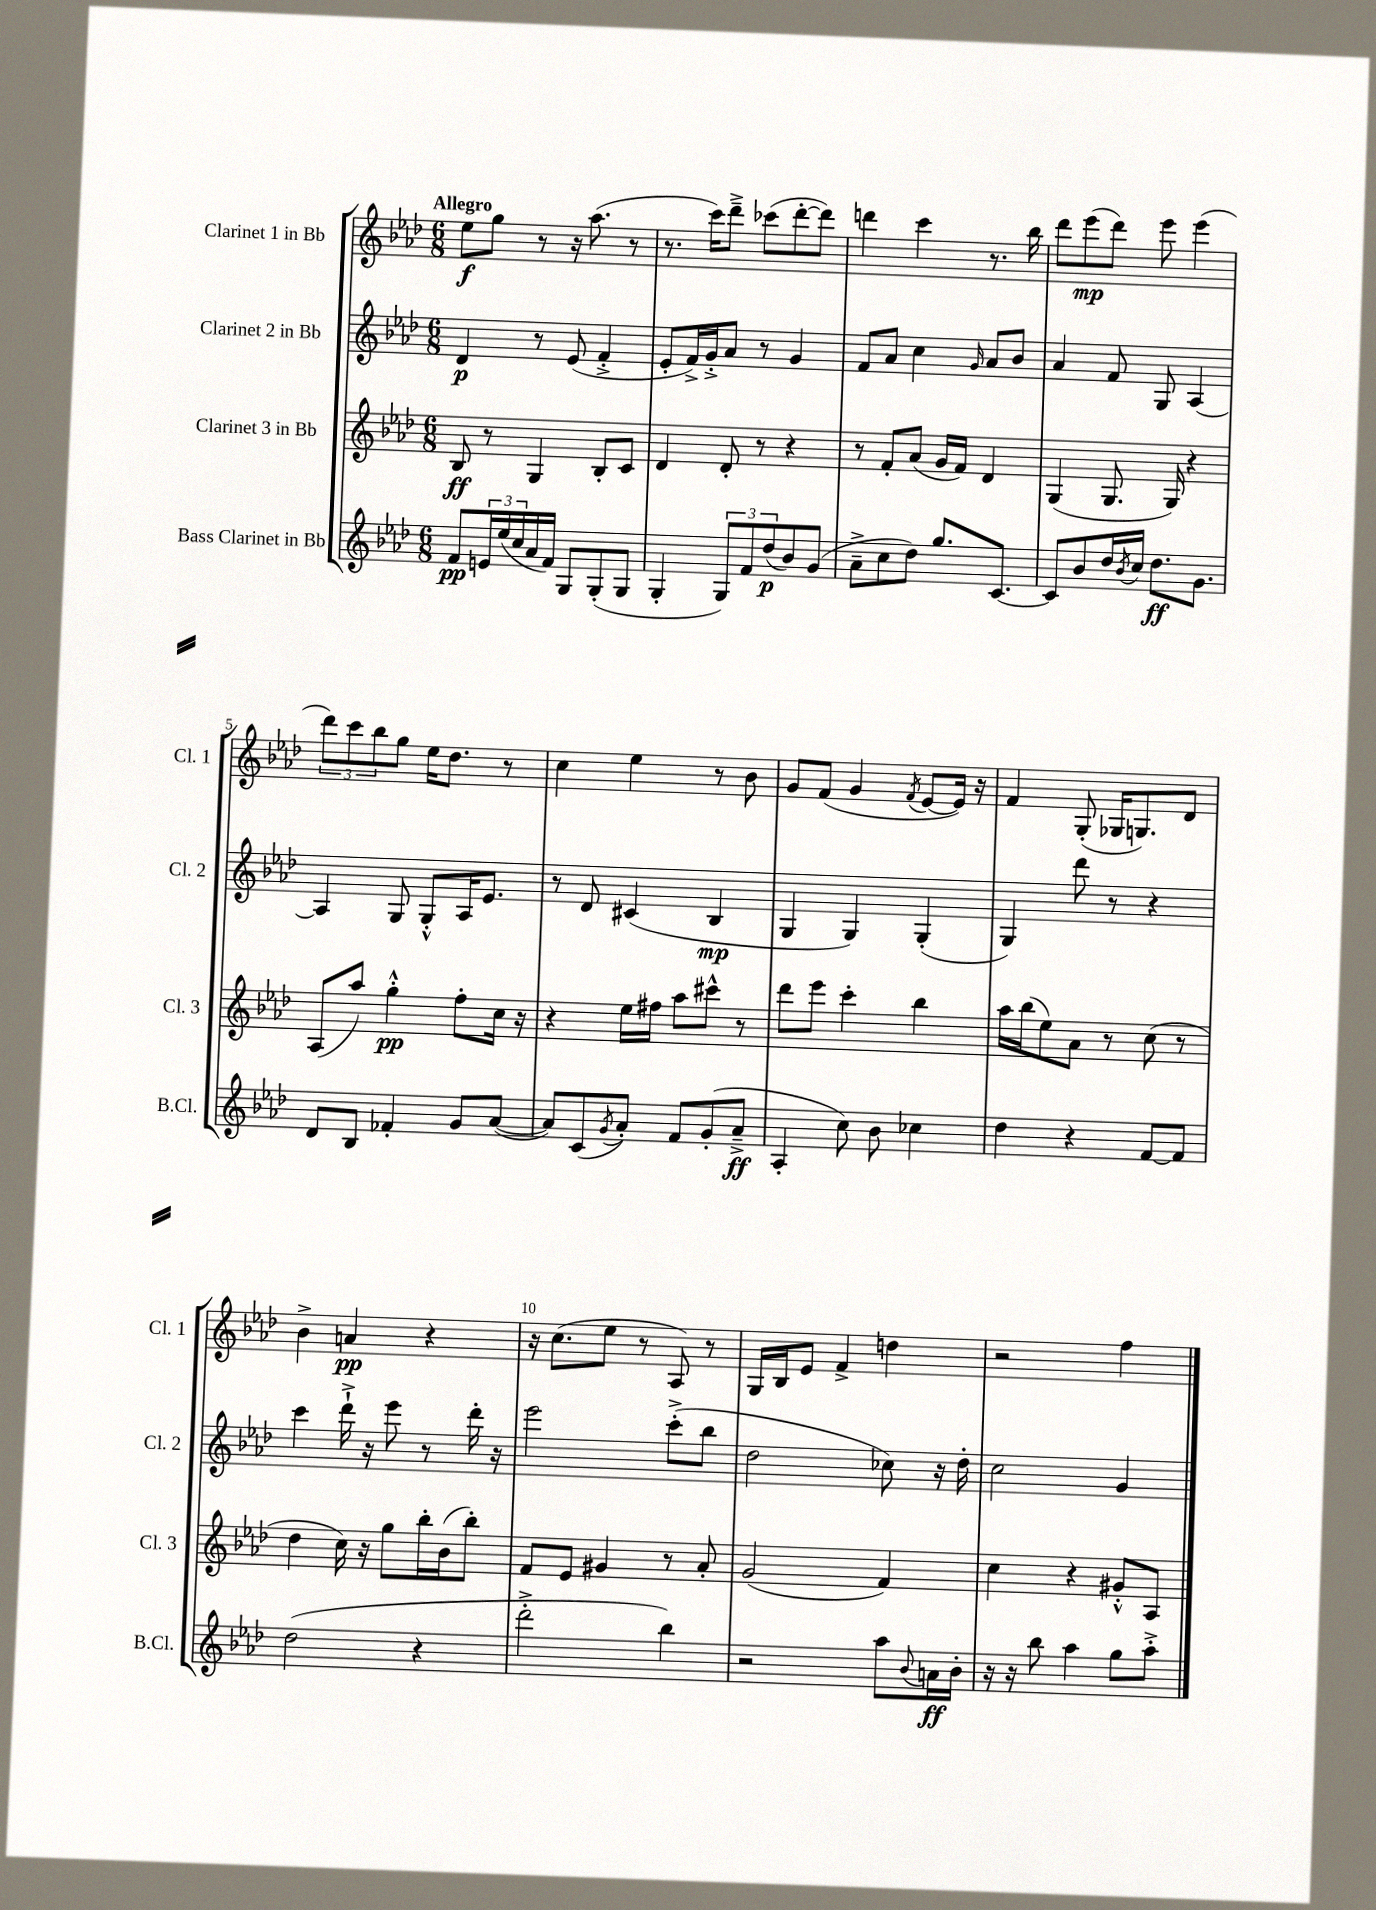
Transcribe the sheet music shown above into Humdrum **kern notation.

**kern	**kern	**kern	**kern
*staff4	*staff3	*staff2	*staff1
*clefG2	*clefG2	*clefG2	*clefG2
*k[b-e-a-d-]	*k[b-e-a-d-]	*k[b-e-a-d-]	*k[b-e-a-d-]
*M6/8	*M6/8	*M6/8	*M6/8
8f	8B-	4d-	8ee-
24e	8r	.	8gg
(24ee-	.	.	.
24cc	.	.	.
16a-	4G	8r	8r
16f)	.	.	.
8G	.	(8e-	16r
.	.	.	(8.aa-
(8G'	8B-'	4f'^	.
8G	8c	.	8r
=	=	=	=
4G'	4d-	8e-'	8.r
.	.	16f^)	.
.	.	16g'^	16ccc)
12G)	8d-'	8a-	8ddd-~^
12f	.	.	.
.	8r	8r	(8ccc-
(12dd-	.	.	.
8b-)	4r	4g	[8ddd-'
(8g	.	.	8ddd-])
=	=	=	=
8a-~^	8r	8f	4ddd
8cc	8f'	8a-	.
8dd-)	(8a-	4cc	4ccc
8.gg	16g	.	.
.	16f)	.	.
.	.	16qqg	.
.	4d-	8a-	8.r
[8.c	.	.	.
.	.	8b-	.
.	.	.	16bb-
=	=	=	=
8c]	(4G	4a-	8ddd-
8b-	.	.	(8eee-
16dd-	8.G	8f	8ddd-)
8qb-	.	.	.
16cc	.	.	.
8.dd-	.	8G	8eee-
.	16G)	.	.
.	4r	[4A-	(4eee-
8.g	.	.	.
=	=	=	=
8d-	(8A-	4A-]	12ddd-)
.	.	.	12ccc
8B-	8aa-)	.	.
.	.	.	12bb-
4f-'	4gg'^^	8G	8gg
.	.	8G'^^	16ee-
.	.	.	8.dd-
8g	8ff'	16A-	.
.	.	8.e-	.
([8a-	16cc	.	8r
.	16r	.	.
=	=	=	=
8a-])	4r	8r	4cc
(8c	.	8d-	.
8qg	.	.	.
8a-')	16ee-	(4c#	4ee-
.	16ff#	.	.
8f	8aa-	.	.
(8g'	8ccc#^^	4B-	8r
8a-~^	8r	.	8b-
=	=	=	=
4A-'	8ddd-	4G	8g
.	8eee-	.	(8f
8cc)	4ccc'	4G)	4g
8b-	.	.	.
.	.	.	8qf
4cc-	4bb-	(4G'	[8e-
.	.	.	16e-])
.	.	.	16r
=	=	=	=
4dd-	16aa-	4G)	4f
.	(16bb-	.	.
.	8ee-)	.	.
4r	8a-	8ddd-	(8G'
.	8r	8r	16G-
.	.	.	8.G)
[8f	(8cc	4r	.
8f]	8r	.	8d-
=	=	=	=
(2dd-	4dd-	4ccc	4b-^
.	16cc)	16ddd-`^	4a
.	16r	16r	.
.	8gg	8eee-	.
4r	16bb-'	8r	4r
.	(16b-	.	.
.	8bb-')	16ddd-'	.
.	.	16r	.
=	=	=	=
2ddd-'^	8f	2eee-	16r
.	.	.	(8.cc
.	8e-	.	.
.	4g#	.	8ee-
.	.	.	8r
4bb-)	8r	(8ccc'^	8A-)
.	8a-'	8bb-	8r
=	=	=	=
2r	(2g	2dd-	16G
.	.	.	16B-
.	.	.	8e-
.	.	.	4f^
8aa-	4f)	8cc-)	4dd
8qqb-	.	.	.
16a	.	16r	.
16b-'	.	16dd-'	.
=	=	=	=
16r	4cc	2cc	2r
16r	.	.	.
8bb-	.	.	.
4aa-	4r	.	.
8gg	8g#'^^	4g	4ff
8aa-'^	8A-	.	.
==	==	==	==
*-	*-	*-	*-
